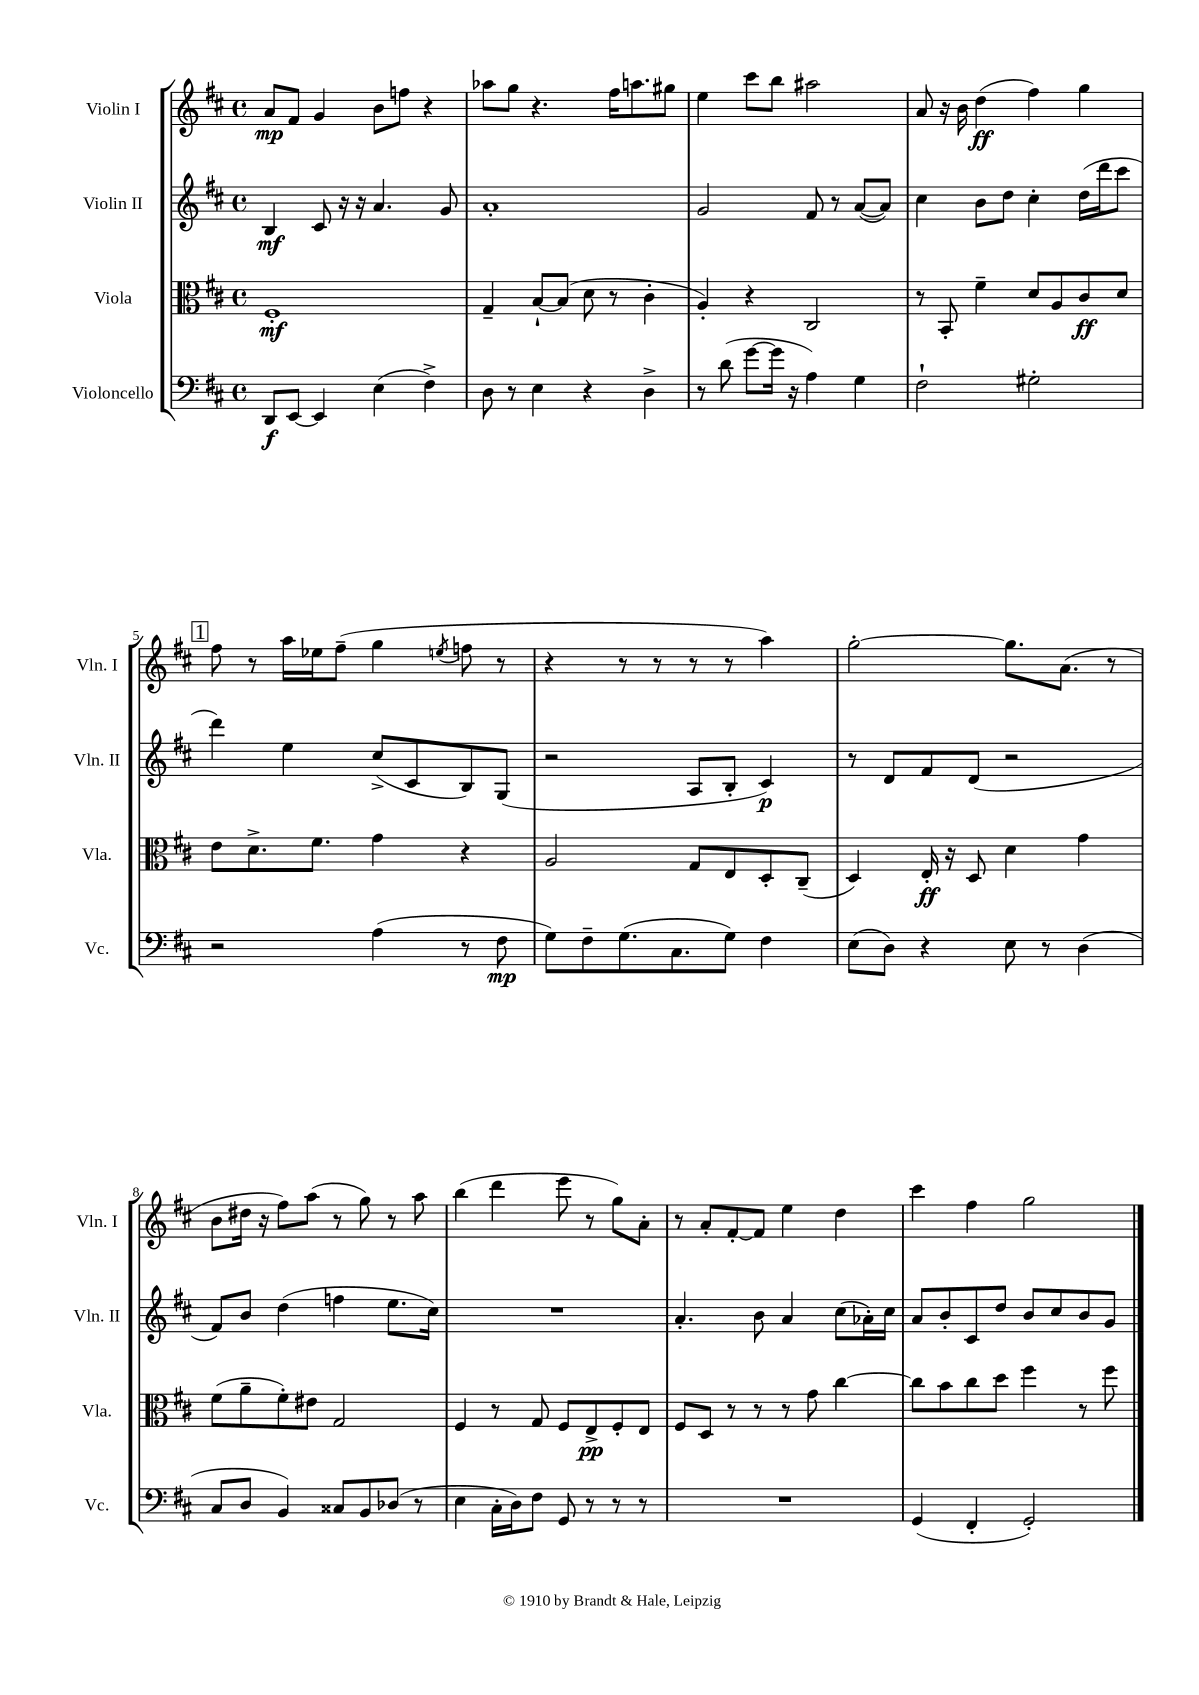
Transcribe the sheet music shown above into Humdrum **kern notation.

**kern	**kern	**kern	**kern
*staff4	*staff3	*staff2	*staff1
*clefF4	*clefC3	*clefG2	*clefG2
*k[f#c#]	*k[f#c#]	*k[f#c#]	*k[f#c#]
*M4/4	*M4/4	*M4/4	*M4/4
*met(c)	*met(c)	*met(c)	*met(c)
8DD/L	1F#'	4B/	8a/L
[8EE/J	.	.	8f#/J
4EE/]	.	8c#/	4g/
.	.	16r	.
.	.	16r	.
(4E\	.	4.a/	8b\L
.	.	.	8ff\J
4F#^\)	.	.	4r
.	.	8g/	.
=	=	=	=
8D\	4G~/	1a'	8aa-\L
8r	.	.	8gg\J
4E\	[8B`/L	.	4.r
.	(8B/]J	.	.
4r	8d\	.	.
.	8r	.	16ff#\LK
.	.	.	8.aa\
4D^\	4c#'\	.	.
.	.	.	8gg#\J
=	=	=	=
8r	4A'/)	2g/	4ee\
(8d\	.	.	.
[8g\L	4r	.	8ccc#\L
16g\]Jk	.	.	8bb\J
16r	.	.	.
4A\)	2C#/	8f#/	2aa#\
.	.	8r	.
4G\	.	([8a/L	.
.	.	8a/]J)	.
=	=	=	=
2F#`\	8r	4cc#\	8a/
.	8BB'/	.	16r
.	.	.	16b\
.	4f#~\	8b\L	(4dd\
.	.	8dd\J	.
2G#'\	8d/L	4cc#'\	4ff#\)
.	8A/	.	.
.	8c#/	(16dd\LL	4gg\
.	.	16ddd\J	.
.	8d/J	8ccc#\J	.
=	=	=	=
2r	8e\L	4ddd\)	8ff#\
.	8.d^\	.	8r
.	.	4ee\	16aa\LL
.	8.f#\J	.	16ee-\J
.	.	.	(8ff#~\J
(4A\	4g\	(8cc#^/L	4gg\
.	.	8c#/	.
.	.	.	8qee/
8r	4r	8B/)	8ff\
8F#\	.	(8G/J	8r
=	=	=	=
8G\L)	2A/	2r	4r
8F#~\	.	.	.
(8.G\	.	.	8r
.	.	.	8r
8.C#\	.	.	.
.	8G/L	8A/L	8r
8G\J)	8E/	8B'/J	8r
4F#\	8D'/	4c#/)	4aa\)
.	(8C#~/J	.	.
=	=	=	=
(8E\L	4D/)	8r	[2gg'\
8D\J)	.	8d/L	.
4r	16E'/	8f#/	.
.	16r	.	.
.	8D/	(8d/J	.
8E\	4d\	2r	8.gg\]L
8r	.	.	.
.	.	.	(8.a\J
(4D\	4g\	.	.
.	.	.	8r
=	=	=	=
8C#/L	(8f#\L	8f#/L)	8b\L
8D/J	8a~\	8b/J	16dd#\Jk
.	.	.	16r
4BB/)	8f#'\)	(4dd\	8ff#\L)
.	8e#\J	.	(8aa\J
8C##/L	2G/	4ff\	8r
8BB/	.	.	8gg\)
(8D-/J	.	8.ee\L	8r
8r	.	.	8aa\
.	.	16cc#\Jk)	.
=	=	=	=
4E\	4F#/	1r	(4bb\
16C#'\LL	8r	.	4ddd\
16D\J)	.	.	.
8F#\J	8G/	.	.
8GG/	8F#/L	.	8eee\
8r	8E^/	.	8r
8r	8F#'/	.	8gg\L)
8r	8E/J	.	8a'\J
=	=	=	=
1r	8F#/L	4.a'/	8r
.	8D/J	.	8a'/L
.	8r	.	[8f#'/
.	8r	8b\	8f#/]J
.	8r	4a/	4ee\
.	8g\	.	.
.	[4cc#\	(8cc#\L	4dd\
.	.	16a-'\L)	.
.	.	16cc#\JJ	.
=	=	=	=
(4GG/	8cc#\]L	8a/L	4ccc#\
.	8b\	8b'/	.
4FF#'/	8cc#\	8c#/	4ff#\
.	8dd\J	8dd/J	.
2GG'/)	4ff#\	8b/L	2gg\
.	.	8cc#/	.
.	8r	8b/	.
.	8ff#\	8g/J	.
==	==	==	==
*-	*-	*-	*-
